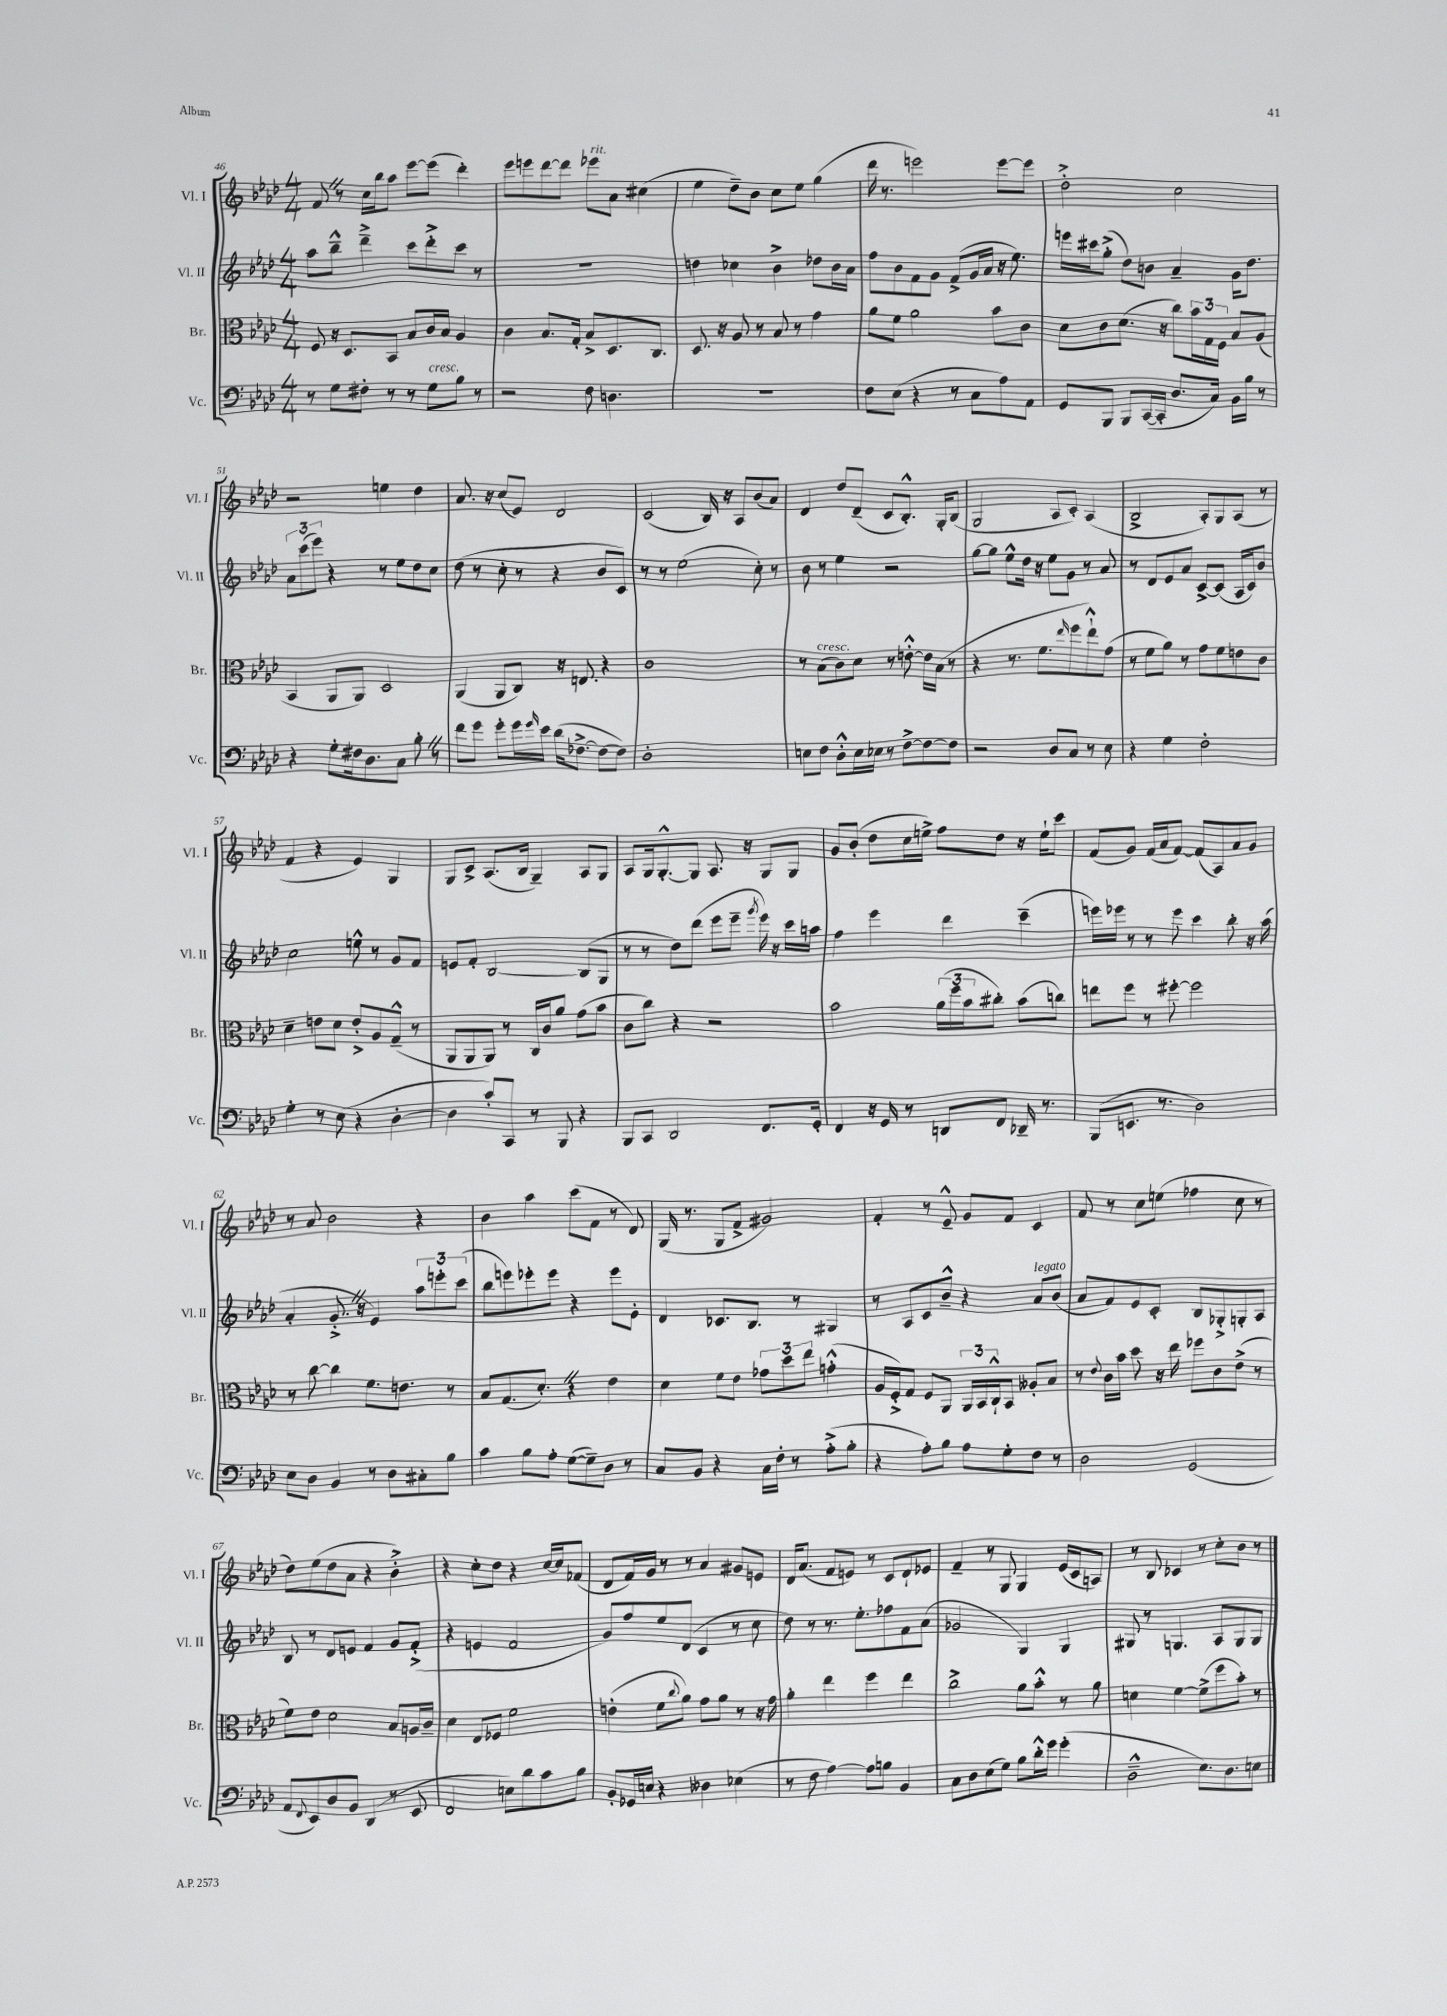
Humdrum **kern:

**kern	**kern	**kern	**kern
*part4	*part3	*part2	*part1
*staff4	*staff3	*staff2	*staff1
*I"Vc.	*I"Br.	*I"Vl. II	*I"Vl. I
*I'Vc.	*I'Br.	*I'Vl. II	*I'Vl. I
*clefF4	*clefC3	*clefG2	*clefG2
*k[b-e-a-d-]	*k[b-e-a-d-]	*k[b-e-a-d-]	*k[b-e-a-d-]
*M4/4	*M4/4	*M4/4	*M4/4
=46	=46	=46	=46
8r	8F/	8aa-\L	8fZ/
8G\L	16r	8bb-~^^\J	8r
.	8.D-/L	.	.
8F#X'\J	.	4ddd-~^\	16cc\LL
.	.	.	16bb-\J
8r	8BB-/J	.	8aa-\J
8r	8B-/L	8ccc\L	[8eee-\L
!LO:TX:a:i:t=cresc.	!	!	!
8G\L	16c/L	8ddd-'^\	(8eee-\J]
.	16B-/JJ	.	.
8B-\J	4A-/	8ccc\J	4ddd-'\)
8r	.	8r	.
=47	=47	=47	=47
2r	4c\	1r	8eee-\L
.	.	.	8eeen\
.	8.B-/L	.	[8ddd-\
.	.	.	8ddd-\J]
.	16G'/Jk	.	.
!	!	!	!LO:TX:a:i:t=rit.
8F\	8B-^/L	.	8eee-X\L
4.Dn\	8.D-/	.	8a-\J
.	.	.	(4cc#X\
.	8.C/J	.	.
=48	=48	=48	=48
1r	8.D-/	4ddn\	4ee-\
.	16r	.	.
.	8A-/	4cc-X\	8dd-~\L)
.	8r	.	8b-\J
.	8B-/	4b-^\	8cc\L
.	8r	.	8ee-\J
.	4g\	8dd-X\L	(4gg\
.	.	16b-\L	.
.	.	16a-\JJ	.
=49	=49	=49	=49
8F\L	8a-\L	8ff\L	16ddd-\
.	.	.	8.r
(8E-\J	8f\J	8b-\	.
4r	2a-\	8f\	2eeen\)
.	.	8g\J	.
8r	.	(8f^/L	.
8C\L	.	16g/L	.
.	.	16a-/JJ	.
8A-\)	8b-\L	16r	[8eee\L
.	.	8.ee-\)	.
8AA-\J	8c\J	.	8eee\J]
=50	=50	=50	=50
8GG/L	8d-\L	16eeen\LL	2dd-'^\
.	.	16ccc#X\J	.
8BBB-/J	8c\	(8gg'^\J	.
8BBB-/L	(8.d-\J	8dd-\L)	.
([16CC/L	.	8bn\J	.
16CC'/JJ]	16r	.	.
8.D-/L	8cc\L)	4a-~/	2cc\
.	24b-\L	.	.
.	24G\	.	.
16C/Jk)	.	.	.
.	24F\JJ	.	.
16BB-\LL	8B-/L	16g\KL	.
16B-\JJ	.	8.dd-\J	.
8r	(8A-/J	.	.
!!LO:LB:g=z
=51	=51	=51	=51
4r	4BB-/	12a-\L	2r
.	.	(12ccc\	.
.	.	12eee-\J)	.
8G'\L	8AA-/L	4r	.
16F#X\k	8AA-/J)	.	.
8.D-\	.	.	.
.	2D-/	8r	4een\
8C\J	.	8ee-\L	.
8B-'Z\	.	8dd-\	4dd-\
8r	.	8cc\J	.
=52	=52	=52	=52
8f\L	(4AA-/	(8dd-\	8.a-/
8g\J	.	8r	.
.	.	.	16r
8g'\L	8AA-/L	8cc'\	(8cc/L
16g\L	8C/J)	8r	8e-/J)
16qqg/	.	.	.
16e-\JJ	.	.	.
(16d-\KL	16r	4r	2d-/
[8.F-X^\J	8.En/	.	.
8F-\L_	4r	8b-/L	.
8F-\J])	.	8c/J)	.
=53	=53	=53	=53
1D-'	1c	8r	(2c/
.	.	8r	.
.	.	(2ee-\	.
.	.	.	16B-/)
.	.	.	16r
.	.	.	8A-/L
.	.	8cc'\)	(8b-/
.	.	8r	8a-/J)
=54	=54	=54	=54
8En\L	8r	8b-\	4d-/
!	!LO:TX:a:i:t=cresc.	!	!
8F\J	(8B-\L	8r	.
8D-'^^\L	8c\)	4ee-\	8dd-/L
16E\L	8d-\J	.	(8d-~/J
16E-X\JJ	.	.	.
8r	8r	2r	8c/L
[8F^\L	[8en'^^\	.	8.B-'^^/J)
8F\_	16e\LL]	.	.
.	(16B-\JJ	.	16G'/KL
8F\J]	8r	.	(8B-/J
=55	=55	=55	=55
2r	4r	[8gg\L	2G/
.	.	8gg\J]	.
.	8.r	8ee-^^\L	.
.	.	16dd-\Jk	.
.	8.f\L	16r	.
8D-/L	.	8ee-\L	8A-/L
.	16qqee-/	.	.
8C/J	8ff\	8g\J	8c'/J)
8r	8ee-`^^\)	8r	(4A-/
8E-\	(8g\J	8a-/	.
=56	=56	=56	=56
4r	8r	8r	2B-^/
.	8f\L	8d-/L	.
4G\	8a-\J)	8e-/	.
.	8r	8a-/J	.
2F'\	8g\L	[8c^/L	8A-'/L)
.	8f\	(8c/J]	8G/
.	8en\	16A-/LL	(8A-/J
.	.	16c/J)	.
.	8c\J	8b-/J	8r
!!LO:LB:g=z
=57	=57	=57	=57
4G'\	4d-~\	2cc\	4f/
8r	8en\L	.	4r
(8E-\	8d-\J	.	.
4r	8e'^/L	8een^^\	4e-/)
.	8A-/	8r	.
[4D-'\	(8G~^^/J	8g/L	4G/
.	8r	8f/J	.
=58	=58	=58	=58
4D-\]	8AA-/L	8en/L	8G/L
.	8AA-/	8f'/J	8c^/J
8c'/L)	8AA-/J)	[2B-/	(8.A-/L
8CC/J	8r	.	.
.	.	.	16B-/Jk
8r	16C/LL	.	4G~/)
.	16c/J	.	.
8BBB-/	8a-/J	.	.
4r	(8g\L	(8B-/L]	8A-/L
.	8b-\J	8G/J	8G/J
=59	=59	=59	=59
8BBB-/L	8c\L	8r	8A-/L
8CC/J	8cc\J)	8r	16G/k
.	.	.	[8.G'^^/
2DD-/	4r	8dd-\L)	.
.	.	(8ddd-\J	8G/J]
.	2r	8eee-\L	8.A-/
.	.	8eee-~\J	.
.	.	.	16r
.	.	8qggg/	.
8.FF/L	.	16eee-\)	8G/L
.	.	16r	.
.	.	16ccc\LL	8G/J
16GG'/Jk	.	16aan\JJ	.
=60	=60	=60	=60
4FF/	2b-\	4ff\	8g/L
.	.	.	(8b-'/J
16r	.	4eee-\	8dd-\L
16GG/	.	.	.
8r	.	.	16cc\L
.	.	.	16een^\JJ)
8DDn/L	(24a-\LL	4ddd-\	8ff\L
.	24ff\	.	.
.	24b-\J	.	.
8FF/J	8cc#X'\J)	.	8dd-\J
16DD-X~/	(8b-\L	(4ccc~\	16r
8.r	.	.	16ee`\KL
.	8ccn\J)	.	8ccc\J
=61	=61	=61	=61
(8BBB-/L	8een\L	16eeen\LL)	(8f/L
.	.	16eee-X\JJ	.
8.EEn/J	8ff\J	8r	8g/J)
.	8r	8r	(16f/LL
8.r	.	.	16a-/J
.	[8ff#X'\	8eee-\	[8f/J)
2D-\)	2ff#\]	4ccc\	(8f/L]
.	.	.	8A-/)
.	.	8bb-'\	8a-/
.	.	16r	8g/J
.	.	(16aa-\	.
!!LO:LB:g=z
=62	=62	=62	=62
8E-\L	8r	4a-'/	8r
8D-\J	[8cc\	.	8a-/
4BB-/	4cc\]	8.g'^Z/	2b-\
.	.	16r	.
8r	8.f\L	4e-/)	.
8D-\L	.	.	.
.	8.en\J	.	.
8C#X'\	.	12aa-\L	4r
.	.	12eeen'\	.
8B-\J	8r	.	.
.	.	(12ccc\J	.
=63	=63	=63	=63
4c\	8B-/L	8bb-\L	4b-\
.	(8.G/	8eeen\)	.
8B-\L	.	8eee-X'\	4aa-\
.	8.d-'Z/J)	.	.
8A-'\J	.	8eee-\J	.
([8G\L	4r	4r	(8ccc\L
8G~\])	.	.	8f\J
8D-\J	4e-\	8eee-\L	8r
8r	.	8e-'\J	8d-/)
=64	=64	=64	=64
8C/L	4d-\	4d-/	(16G/
.	.	.	8.r
8BB-/J	.	.	.
4r	8f\L	8.c-X/L	8G/L
.	8e-\J	.	8f^/J
.	.	8.B-/J	.
16C\LL	12g-X\L	.	2g#X/)
16F'\JJ	.	.	.
.	12dd-\	.	.
8r	.	8r	.
.	12ee-\J	.	.
(8A-'^\L	(4gn'^^\	4G#X/	.
8B-'\J	.	.	.
=65	=65	=65	=65
4r	16A-/LL	8r	4f'/
.	16F'^/J)	.	.
.	8G/J	8A-/L	.
8A-'\L)	8F/L	8c/	8r
8B-\J	8AA-/J	8b-~^^/J	8e-~^^/
8A-\L	24AA-/LL	4r	8g/L
.	24BB-/	.	.
.	24C`^^/J	.	.
8G'\	8BB-/J	.	8f/J
!	!	!LO:TX:a:i:t=legato	!
8F\J	8A--X'/L	8a-/L	4c/
8r	8B-/J	(8b-/J	.
=66	=66	=66	=66
2D-\	8r	8a-/L	8f/
.	8qqe-/	.	.
.	16c\LL	8f/)	8r
.	16b-\JJ	.	.
.	8dd-\	8e-/	8cc\L
.	16r	8c'/J	(8een\J
.	16ee-\	.	.
(2GG/	8ff-X\L	8B-/L	4ff-X\
.	8c\	8G-X'^/	.
.	(8e-^\J	8Gn'/	8cc\
.	8r	8A-/J	8r
!!LO:LB:g=z
=67	=67	=67	=67
8AA-/L	8f\L)	8B-/	8dd-\L)
8qqFF/	.	.	.
8EE-/)	8e-\J	8r	(8ee-\
8D-/	2d-\	8d-/L	8dd-\
8BB-/J	.	8en/J	8a-\J
(4DD-/	.	4f/	4r
8r	8B-/L	8g/L	4b-'^\)
8EE-/	16An/L	(8f'^/J	.
.	16c~/JJ	.	.
=68	=68	=68	=68
2FF/	4d-\	4r	4r
.	8E-/L	4en/	8cc'\L
.	8F-X/J	.	8dd-\J
8En\L)	2f\	2f/	4r
8d-\	.	.	.
8c\	.	.	[16cc/LL
.	.	.	16cc/J]
8B-\J	.	.	(8f-X/J
=69	=69	=69	=69
8BB-'/L	(4en'\	8g/L)	8d-/L
16GG-X/L	.	8ff/	16f/L)
16En/JJ	.	.	16g/JJ
4r	8f\L	8ee-/	8r
.	8qqcc/	.	.
.	8a-\J)	(8d-/J	8r
4D--X\	8g\L	4c/	4a-/
.	8a-\J	.	.
(4E-X\	8r	8r	8g#X/L
.	16r	8cc\	8en/J
.	16g\	.	.
=70	=70	=70	=70
8r	4a-'\	8dd-\)	16d-/KL
.	.	.	(8.a-/J
8F\	.	8r	.
[4A-\)	4ee-\	8.r	8f/L
.	.	.	8en/J)
.	.	8.ee-'\L	.
8A-\L]	4ff\	.	8r
8Bn\J	.	8ff-X\	8c/L
4BB-/	4ee-\	8f\	8d-`/
.	.	(8a-\J	8e-X/J
=71	=71	=71	=71
8C\L	2cc^\	2g-X/	4f~/
8D-\	.	.	.
(8E-\	.	.	8r
8G\J)	.	.	8G/
8B-\L	8a-\L	4G/)	4G/
16d-'^^\L	8b-'^^\J	.	.
16g\JJ	.	.	.
(4g'\	8r	4G/	(16e-/LL
.	.	.	16c/J
.	8a-\	.	8An/J)
=72	=72	=72	=72
2D-~^^\	4dn\	8G#X/	8r
.	.	8r	8B-/
.	[4f\	4.Gn/	4c-X/
8.E-\L)	(8f^\L]	.	8r
.	8ff\	8A-/L	8cc'\L
8.D-\	.	.	.
.	8b-'\J)	8G/	8b-\J
8En\J	8r	8G/J	8r
==	==	==	==
*-	*-	*-	*-
